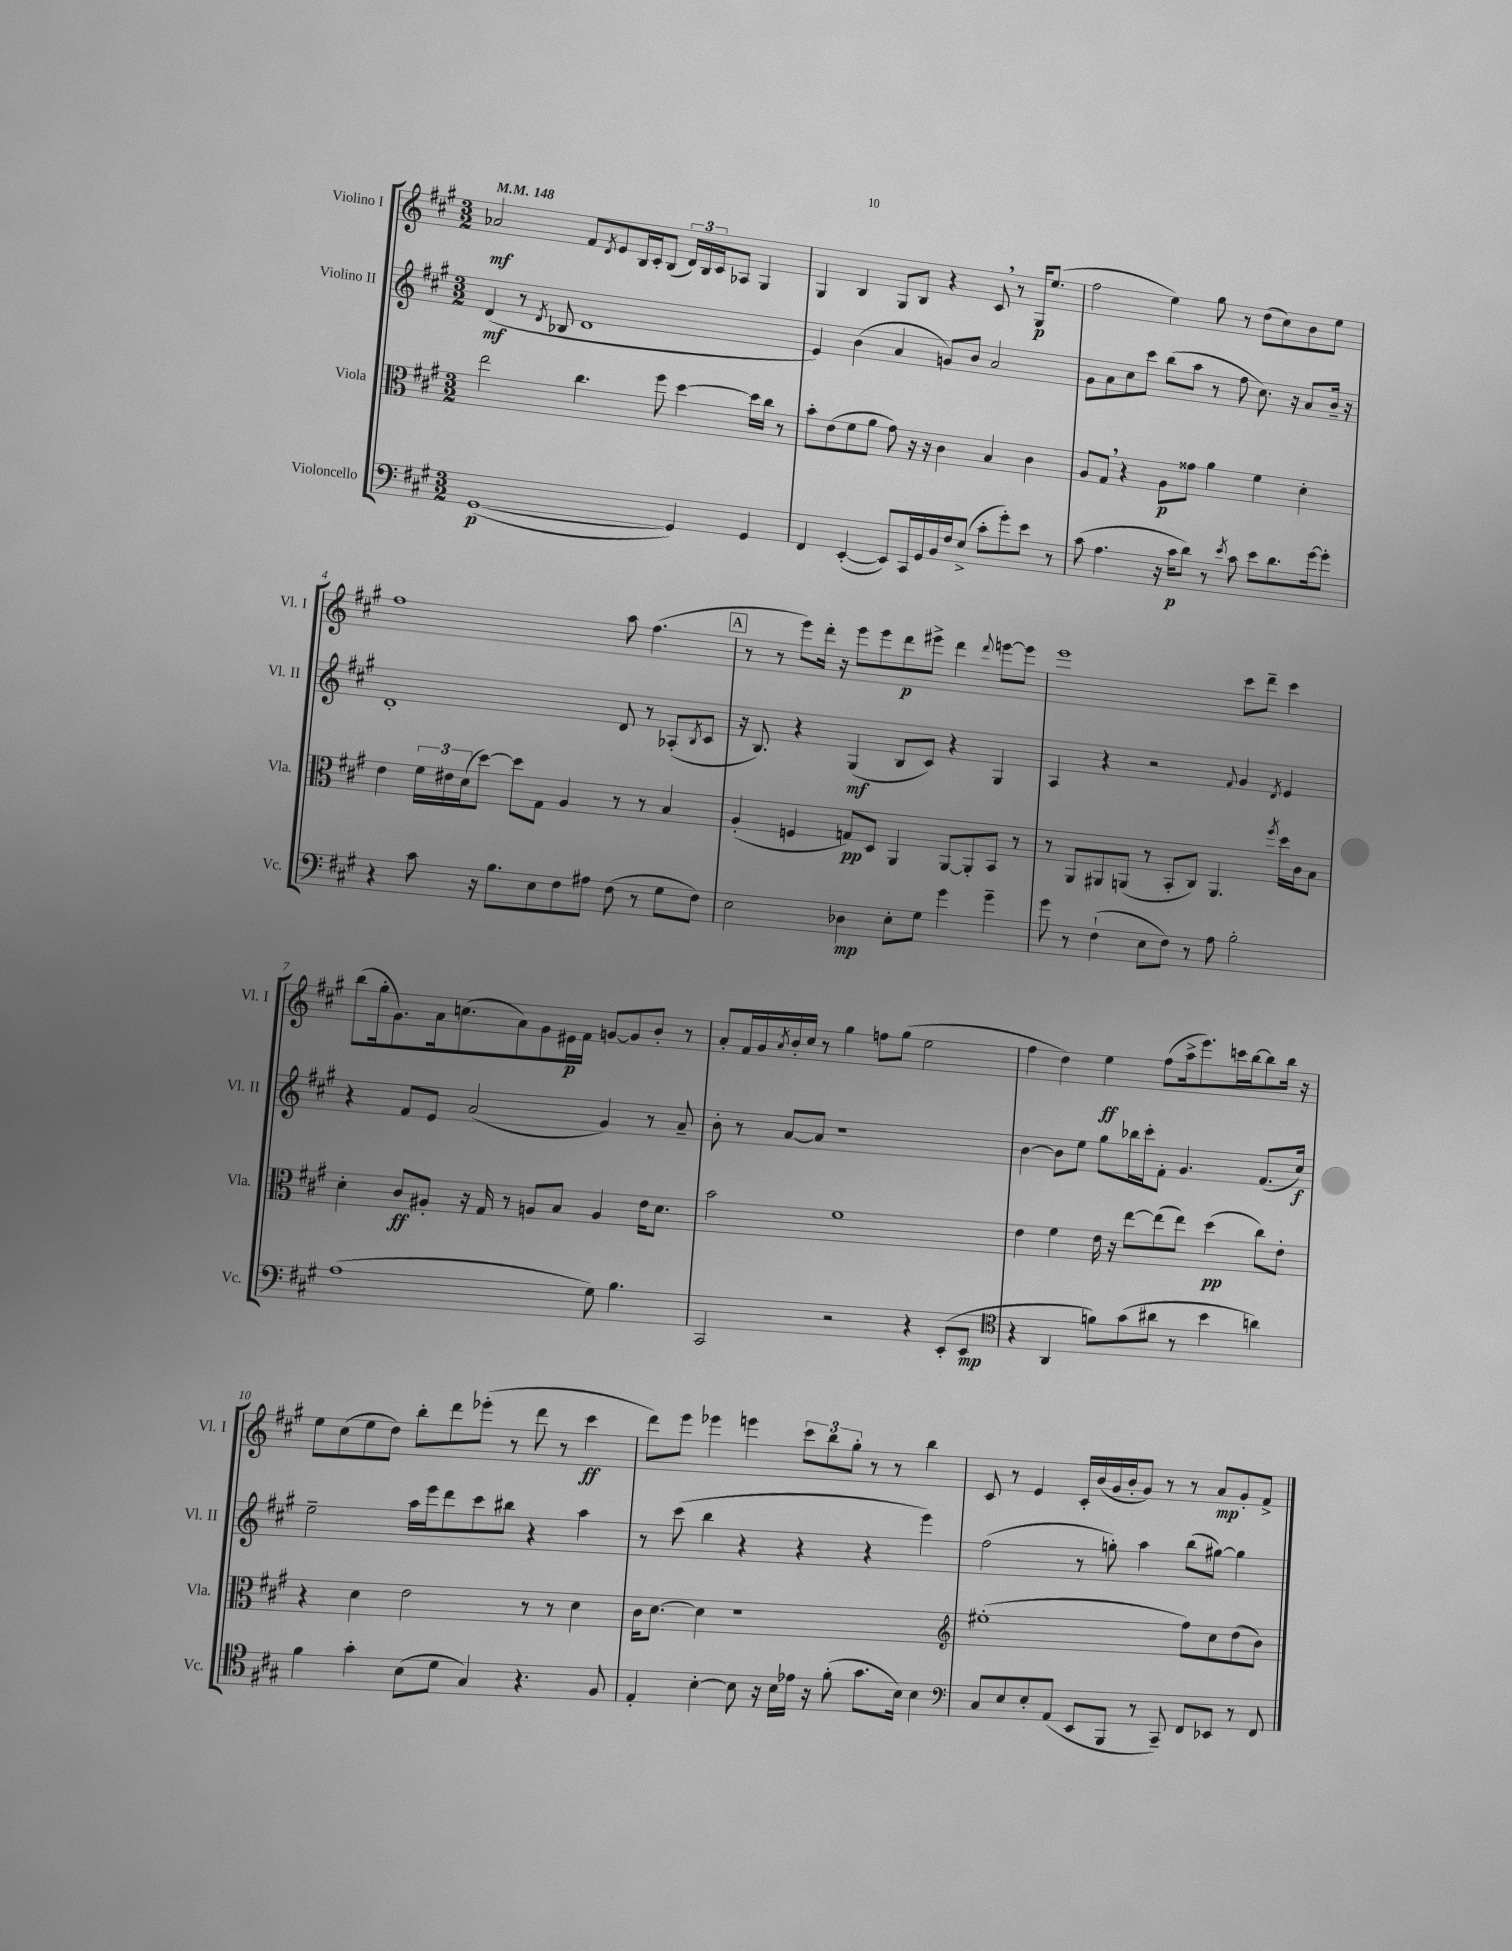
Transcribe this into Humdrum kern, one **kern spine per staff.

**kern	**kern	**kern	**kern
*staff4	*staff3	*staff2	*staff1
*clefF4	*clefC3	*clefG2	*clefG2
*k[f#c#g#]	*k[f#c#g#]	*k[f#c#g#]	*k[f#c#g#]
*M3/2	*M3/2	*M3/2	*M3/2
*MM148	*MM148	*MM148	*MM148
([1GG#	2ee	(4d	2a-
.	.	8r	.
.	.	8qd	.
.	.	8B-	.
.	4.cc#	1d	8f#
.	.	.	8qd
.	.	.	8e
.	.	.	16B
.	.	.	16c#'
.	8ff#	.	(8B
4GG#])	[4dd	.	24d)
.	.	.	24B
.	.	.	24c#
.	.	.	8A-
4GG#	16dd]	.	4G#
.	16cc#	.	.
.	8r	.	.
=	=	=	=
4FF#	8b'	4e)	4G#
.	(8e	.	.
([4EE'	8f#	(4b	4B
.	8a	.	.
8EE])	8g#)	4a	8G#
16CC#	16r	.	8B
16GG#	16r	.	.
16BB	4c#	8g)	4r
16F#	.	.	.
(8E^	.	8b	.
8c#'	4B	2a	8c#
8g#')	.	.	8r
8e	4c#	.	16G#
.	.	.	(8.ee
8r	.	.	.
=	=	=	=
(8c#	8A	8g#	2ff#
4.A	8G#	8a	.
.	4r	8cc#	.
.	.	8ccc#	.
16r	8A	(8bb	4ee)
16c#	.	.	.
8d)	8g##	8aa	.
8r	4a	8r	8gg#
8qe	.	.	.
8c#	.	8ff#	8r
8e	4f#	8.cc#)	(8dd
8.d	.	.	8cc#)
.	.	16r	.
.	4d'	8a	8b
[16g#	.	.	.
8g#']	.	16b~	8ee
.	.	16r	.
=	=	=	=
4r	4e	1d'	1ff#
8c#	24f#	.	.
.	24e#	.	.
.	(24d	.	.
16r	[8dd)	.	.
8.B	.	.	.
.	8dd]	.	.
8E	8G#	.	.
8F#	4A	.	.
8A#	.	.	.
(8F#	8r	8d	8aa
8r	8r	8r	(4.ff#
8G#	4B	(8A-'	.
.	.	8qB	.
8F#)	.	8c#	.
=	=	=	=
2E	(4A'	16r	8r
.	.	8.B)	.
.	.	.	8r
.	4F	4r	8eee)
.	.	.	16ddd'
.	.	.	16r
4D-	8G)	(4G#	8eee
.	8D	.	8eee
8E'	4AA	8B	8ddd
8G#	.	8c#)	8eee#^
4g#	[8AA	4r	4ddd
.	8AA']	.	.
.	.	.	8qqddd
4g#~	8BB	4G#	[8eee
.	8r	.	8eee]
=	=	=	=
8g#	8r	4A	1eee
8r	8AA	.	.
(4F#`	8AA#	4r	.
.	(8AA	.	.
8E	8r	2r	.
8F#)	8BB'	.	.
8r	8C#)	.	.
8A	4.AA	.	.
.	.	8qqf#	.
2B'	.	4g#	8ccc#
.	.	.	8ddd~
.	8qff#	8qd	.
.	16dd	4e	4ccc#
.	16c#	.	.
.	8B	.	.
=	=	=	=
(1A	4d'	4r	(8bb
.	.	.	16gg#'
.	.	.	8.g#)
.	8c#	8f#	.
.	8A#'	8e	16a
.	.	.	(8.cc
.	16r	(2a	.
.	16G#	.	.
.	8r	.	8a)
.	8A	.	8g#
.	8B	.	16e#
.	.	.	16f#
8G#)	4A	4g#)	[8g
4.B	.	.	8g]
.	16e	8r	8b'
.	8.d	.	.
.	.	8a~	8r
=	=	=	=
2CC#	2b	8b'	8a'
.	.	8r	16f#
.	.	.	16g#
.	.	.	8qa
.	.	[8a	16b'
.	.	.	16cc#
.	.	8a]	8r
2r	1f#	1r	4gg#
.	.	.	8ff
.	.	.	(8gg#
4r	.	.	2ee
(8EE'	.	.	.
8EE	.	.	.
=	=	=	=
*clefC4	*	*	*
4r	4e	[4b	4ff#
4AA	4f#	8b]	4dd)
.	.	8ee	.
8f)	16e	8gg#	4ee
.	16r	.	.
(8g#	[8ee	16bb-	.
.	.	16ccc#'	.
8a#	(8ee]	8f#'	(8ff#
8r	8ee)	4.g#	16aa^
.	.	.	8.eee)
4b	(4dd	.	.
.	.	.	16ccc
.	.	.	[16bb
4a)	8cc#)	(8.f#	8bb]
.	8e'	.	16bb
.	.	16cc#)	16r
=	=	=	=
4f#	4r	2ee~	8ee
.	.	.	(8cc#
4g#'	4d	.	8ee
.	.	.	8dd)
(8B	2e	16aa	8bb'
.	.	16eee	.
8d	.	8ddd	8ddd
4G#)	.	8ccc#	(8eee-'
.	.	8bb#	8r
4.r	8r	4r	8ddd
.	8r	.	8r
.	4d	4aa	4ccc#
8F#	.	.	.
=	=	=	=
4E'	16c#	8r	8ddd)
.	[8.d	.	.
.	.	(8ccc#	8eee
[4B'	4d]	4bb	4eee-
8B]	1r	4r	4eee
16r	.	.	.
16B	.	.	.
16e-	.	4r	12ccc#
16r	.	.	.
.	.	.	12bb
(8f#'	.	.	.
.	.	.	12gg#'
8.g#	.	4r	8r
.	.	.	8r
16B)	.	.	.
4B	.	4eee)	4bb
=	=	=	=
*clefF4	*clefG2	*	*
8C#	(1ee#'	(2ff#	8c#
8E	.	.	8r
8E'	.	.	4e
(8AA	.	.	.
8EE	.	8r	16c#'
.	.	.	(16b
8BBB	.	8gg')	16g#
.	.	.	16b'
8r	.	4aa	8g#)
8CC#~)	.	.	8r
8FF#	8ff#)	(8bb	8r
8EE-	8cc#	[8gg#)	8a
8r	(8dd	4gg#]	8g#'
8FF#	8b)	.	8f#^
==	==	==	==
*-	*-	*-	*-
